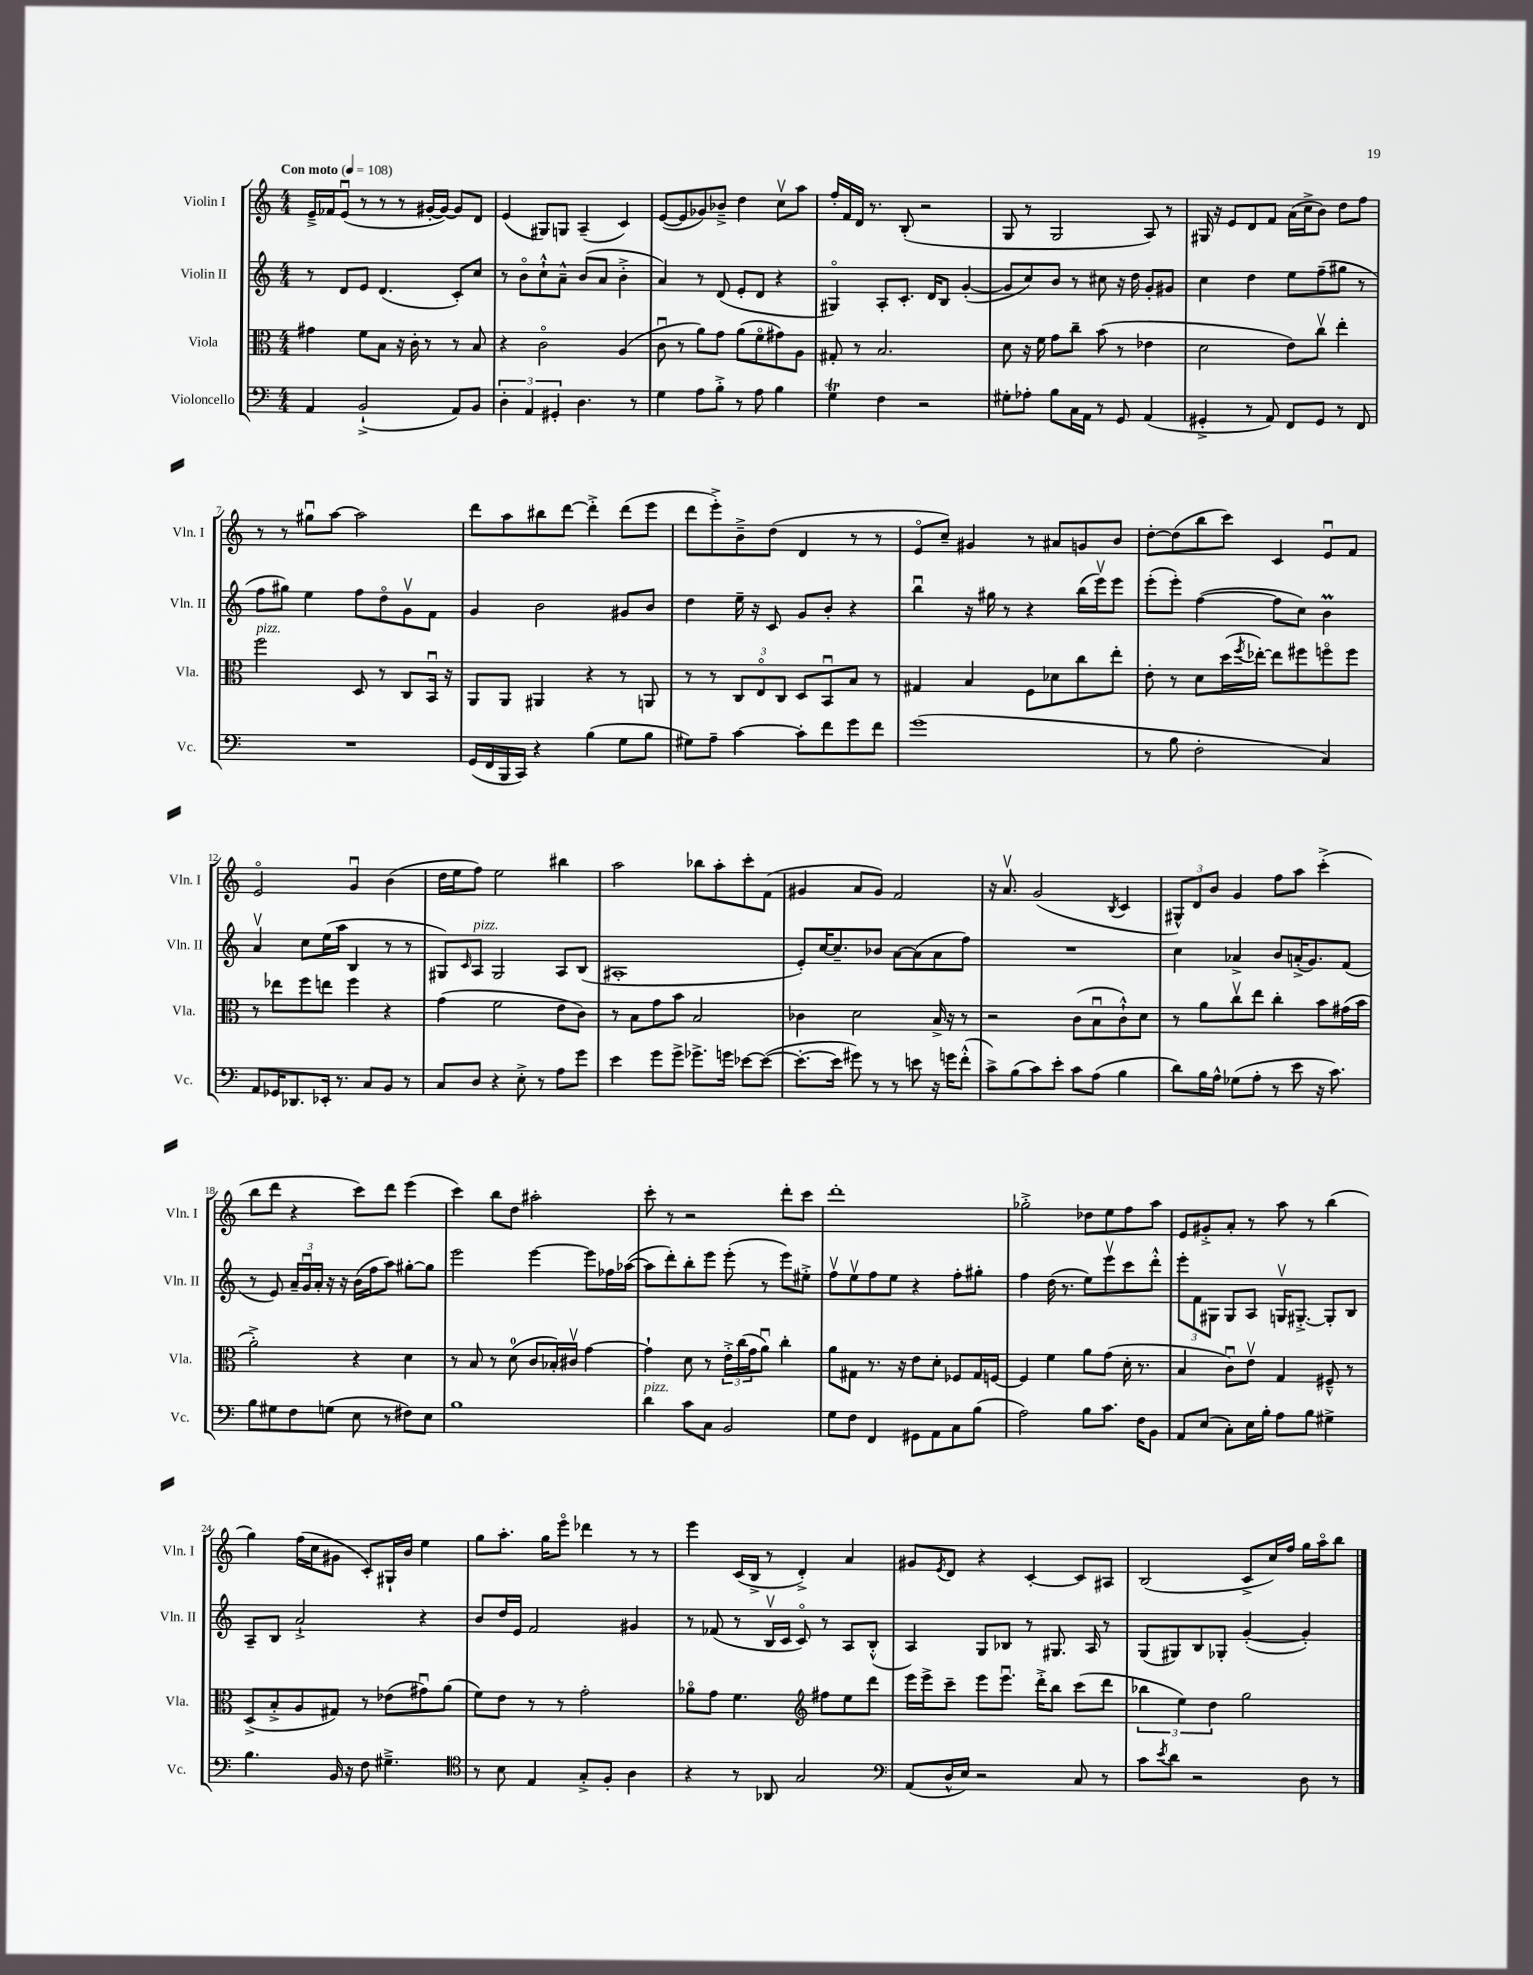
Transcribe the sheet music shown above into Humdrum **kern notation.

**kern	**kern	**kern	**kern
*staff4	*staff3	*staff2	*staff1
*clefF4	*clefC3	*clefG2	*clefG2
*k[]	*k[]	*k[]	*k[]
*M4/4	*M4/4	*M4/4	*M4/4
*MM108	*MM108	*MM108	*MM108
4AA	4g#	8r	16e~^
.	.	.	16f-
.	.	8d	(8eu
(2BB`^	8f	8e	8r
.	8B	(4.d	8r
.	16r	.	8r
.	16c'	.	.
.	8r	.	[16g#'
.	.	.	16g#_)
8AA)	8r	8c')	8g#]
8BB	8B	8cc	8d
=	=	=	=
6D'	4r	8r	(4e
.	.	8bo	.
6AA	.	.	.
.	2co	8cc`^^	8G#)
6GG#'	.	.	.
.	.	8a~^^	8G
4.D	.	(8b	(4A~
.	.	8a	.
.	(4A	4b'^	4c)
8r	.	.	.
=	=	=	=
4G	8cu	4a)	([8e
.	8r	.	8e]
8A	8a)	8r	8g-)
8B'^	8g	(8d	8b-~^
8r	(8a	8e'	4dd
8A	8fo	8d	.
4B	8g#)	4r	8ccv
.	8A	.	8aa
=	=	=	=
4G	8G#'	4G#o)	16ff'
.	.	.	16f
.	8r	.	16d
.	.	.	8.r
4F	2.B	8A'	.
.	.	8.c'	(8B'
2r	.	.	2r
.	.	16d	.
.	.	8B	.
.	.	([4g'	.
=	=	=	=
8G#'	8d	8g]	8G
8A-'	16r	8cc)	8r
.	16f	.	.
8B	8g	8b	2G
16C	8cc~	8r	.
16AA	.	.	.
8r	(8b	8cc#	.
8GG	8r	16r	.
.	.	16dd	.
(4AA	4e-	8g'	8A)
.	.	8g#	8r
=	=	=	=
4GG#'^	2d	4cc	16G#
.	.	.	16r
.	.	.	8e
8r	.	4dd	8d
8AA)	.	.	8f
8FF	8e)	8ee	(16a
.	.	.	16cc^
8GG#	8ccv	(8ff~	8b)
8r	4ee'	8gg#	8dd
8FF	.	8r	8ff
=	=	=	=
1r	2ff	8ff	8r
.	.	8gg#)	8r
.	.	4ee	8gg#u
.	.	.	[8aa
.	8D	8ff	2aa]
.	8r	8ddo	.
.	8C	8gv	.
.	16BBu	8f	.
.	16r	.	.
=	=	=	=
(16GG	8AA	4g	8ddd
16FF	.	.	.
16BBB	8AA	.	8aa
16CC)	.	.	.
4r	4AA#	2b	8bb#
.	.	.	[8ddd
(4B	4r	.	4ddd'^]
8G	8r	8g#	(8ddd
8B	8AA	8b	8eee
=	=	=	=
8G#)	8r	4dd	8ddd
8A~	8r	.	8eee'^)
[4c	12C	16ee~	8b~^
.	.	16r	.
.	12Eo	.	.
.	.	8c	(8dd
.	12C	.	.
8c']	8D	8g	4d
8f	8BBu	8b'	.
8g	8B	4r	8r
8f	8r	.	8r
=	=	=	=
(1g	4G#	4bbu	8eo
.	.	.	8cc~)
.	4B	16r	4g#
.	.	16gg#	.
.	.	8r	.
.	8F	4r	8r
.	8d-	.	8a#
.	8cc	(16bb	8g
.	.	16eeev)	.
.	8ee'	8eee	8b
=	=	=	=
8r	8e'	(8eee'	[8dd'
8B	8r	8eee')	(8dd]
2F'	8d	([4ff	8bb
.	(16dd	.	8ccc)
.	8qff	.	.
.	[16ee-')	.	.
.	8ee-]	8ff]	4c
.	8ff#	8cc)	.
4C)	8ffo	4b	8eu
.	8ff	.	8f
=	=	=	=
8AA	8r	4av	2eo
16GG-	8ee-	.	.
8.DD-	.	.	.
.	8ff	8cc	.
16EE-'	8ee	(16ee	.
8.r	.	16aa	.
.	4ff	4B	4gu
8C	.	.	.
8BB	4r	8r	(4b
8r	.	8r	.
=	=	=	=
8C	(4g	8G#)	16dd
.	.	.	16ee
.	.	16qqc	.
8D	.	8A	8ff)
4r	2f	2G#	2ee
8E'^	.	.	.
8r	.	.	.
8A	8e	8A	4bb#
8g	8c)	(8B	.
=	=	=	=
4e	8r	1A#'	2aa
.	8B	.	.
8g	8g	.	.
8g^	8b	.	.
8.g-^	2B	.	8bb-
.	.	.	8aa'
16g	.	.	.
[8e-	.	.	8ccc'
(8e-_	.	.	(8f
=	=	=	=
8.e-'_	4c-	8e')	4g#
.	.	[16cc	.
16e-]	.	8.cc~]	.
8g#)	2d	.	8a
8r	.	8b-	8g#)
8r	.	[8a	2f
8e	.	(8a]	.
16r	16B^	8a	.
16g	16r	.	.
(8f'^^	8r	8ff)	.
=	=	=	=
8c^)	2r	1r	16r
.	.	.	8.av
(8B	.	.	.
8c)	.	.	(2g
8e'	.	.	.
8c	(8c	.	.
(8A	8Bu	.	.
.	.	.	8qB
4B	8c`^^)	.	4c
.	8d	.	.
=	=	=	=
8d)	8r	4cc	12G#^^)
.	.	.	12d
16B	8a	.	.
.	.	.	12b
16A^^	.	.	.
(8G-	8ccv	4a-^	4g
8A'	8ee	.	.
8r	4cc'	8b	8ff
8e	.	(16a'^	8aa
.	.	8.g)	.
16r	8b	.	(4ccc'^
8.c)	.	.	.
.	(16g#	(8f	.
.	16b	.	.
=	=	=	=
8B	2a'^)	8r	8bb
8G#	.	8e)	8ddd
8F	.	24a~	4r
.	.	24gu	.
.	.	24a'	.
(8G	.	16r	.
.	.	16r	.
8E	4r	(16b	8ccc)
.	.	16ff	.
8r	.	8aa)	8ddd
8F#)	4d	[8gg#'	(4eee
8E	.	8gg#]	.
=	=	=	=
1B	8r	2eee	4ccc)
.	8B	.	.
.	8r	.	8bb
.	(8d	.	8dd
.	8c	[4eee	2aa#'
.	16B-')	.	.
.	16c#v	.	.
.	[4g	8eee]	.
.	.	16ff-	.
.	.	([16aa-	.
=	=	=	=
4d	4g`]	8aa-]	8ccc'
.	.	8ddd')	8r
8c	8d	8bb'	2r
8C	8r	8eee	.
2BB	24e'^	(8eee'	.
.	(24cc	.	.
.	24g	.	.
.	8au)	8r	.
.	4cc'	8eee)	8ddd'
.	.	8ee#'^	8ccc
=	=	=	=
8G	8a	8ffv	1ddd'
8F	8G#	8eev	.
4FF	8.r	8ff	.
.	.	8ee	.
.	16r	.	.
8GG#	8e	4r	.
8AA	8d'	.	.
8C	8F-	8ff'	.
(8B	16G#	8gg#'	.
.	[16F	.	.
=	=	=	=
2A)	4F]	4ff	2gg-'^
.	4f	(16dd	.
.	.	8.r	.
8B	8a	8ee)	8dd-
8.c	(8g	8eeev	8ee
.	16d'	8ccc	8ff
16F	8.r	.	.
8BB	.	8ddd'^^	8aa
=	=	=	=
8AA	4B	12eee'	8e
.	.	12f	.
(8E	.	.	8g#'^
.	.	12G#	.
8C')	8cu)	8G#	8a'
16E	8ev	8A	8r
16B'	.	.	.
8A	4G	16Gv	8aa
.	.	[8.G#'^	.
8B	.	.	8r
4G#^	8F#~^^	8G#']	(4bb
.	8r	8B	.
=	=	=	=
4.B	(8D^	8A~	4gg)
.	8B'^	8B	.
.	8A	2a`^	(16ff
.	.	.	16cc
16BB	8G#)	.	8g#
16r	.	.	.
8F	8r	.	8c')
4.G#~^	(8e-	.	16G#`
.	.	.	16b
.	8g#u)	4r	4ee
.	(8a	.	.
=	=	=	=
*clefC4	*	*	*
8r	8f)	8b	8gg
8B	8e	16dd	8.aa'
.	.	16e	.
4E	8r	2f	.
.	.	.	16gg
.	8r	.	8eeeo
8G'^	2g'	.	4ddd-
8F'	.	.	.
4A	.	4g#	8r
.	.	.	8r
=	=	=	=
4r	8a-o	8r	4eee
.	8g	(8f-	.
8r	4.f	8r	(16c
.	.	.	16B^
8AA-	.	16Bv	8r
.	.	16c	.
2G	.	8co)	4d'^)
*	*clefG2	*	*
.	8ff#	8r	.
.	8ee	8A	4a
.	8ddd	(8B'^^	.
=	=	=	=
*clefF4	*	*	*
(8AA	16eee	4A)	8g#
.	16eee^	.	.
.	.	.	8qe
16D^^	8ccc~	.	8d
16E)	.	.	.
2r	8eee	8G	4r
.	8.eeeu	8B-	.
.	.	8r	[4c'
.	16ddd'^	.	.
.	8bb	8.G#	.
8C	(8ccc	.	8c]
.	.	16A	.
8r	8ddd	8r	8A#
=	=	=	=
8c	6bb-	(8G	(2B
8qe	.	.	.
8d	.	8G#)	.
.	6ee)	.	.
2r	.	8B	.
.	6dd	.	.
.	.	8G-'	.
.	2gg	([4g'	8c^
.	.	.	16cc)
.	.	.	16ff
8D	.	4g'])	16gg
.	.	.	16aao
8r	.	.	8bb
==	==	==	==
*-	*-	*-	*-
